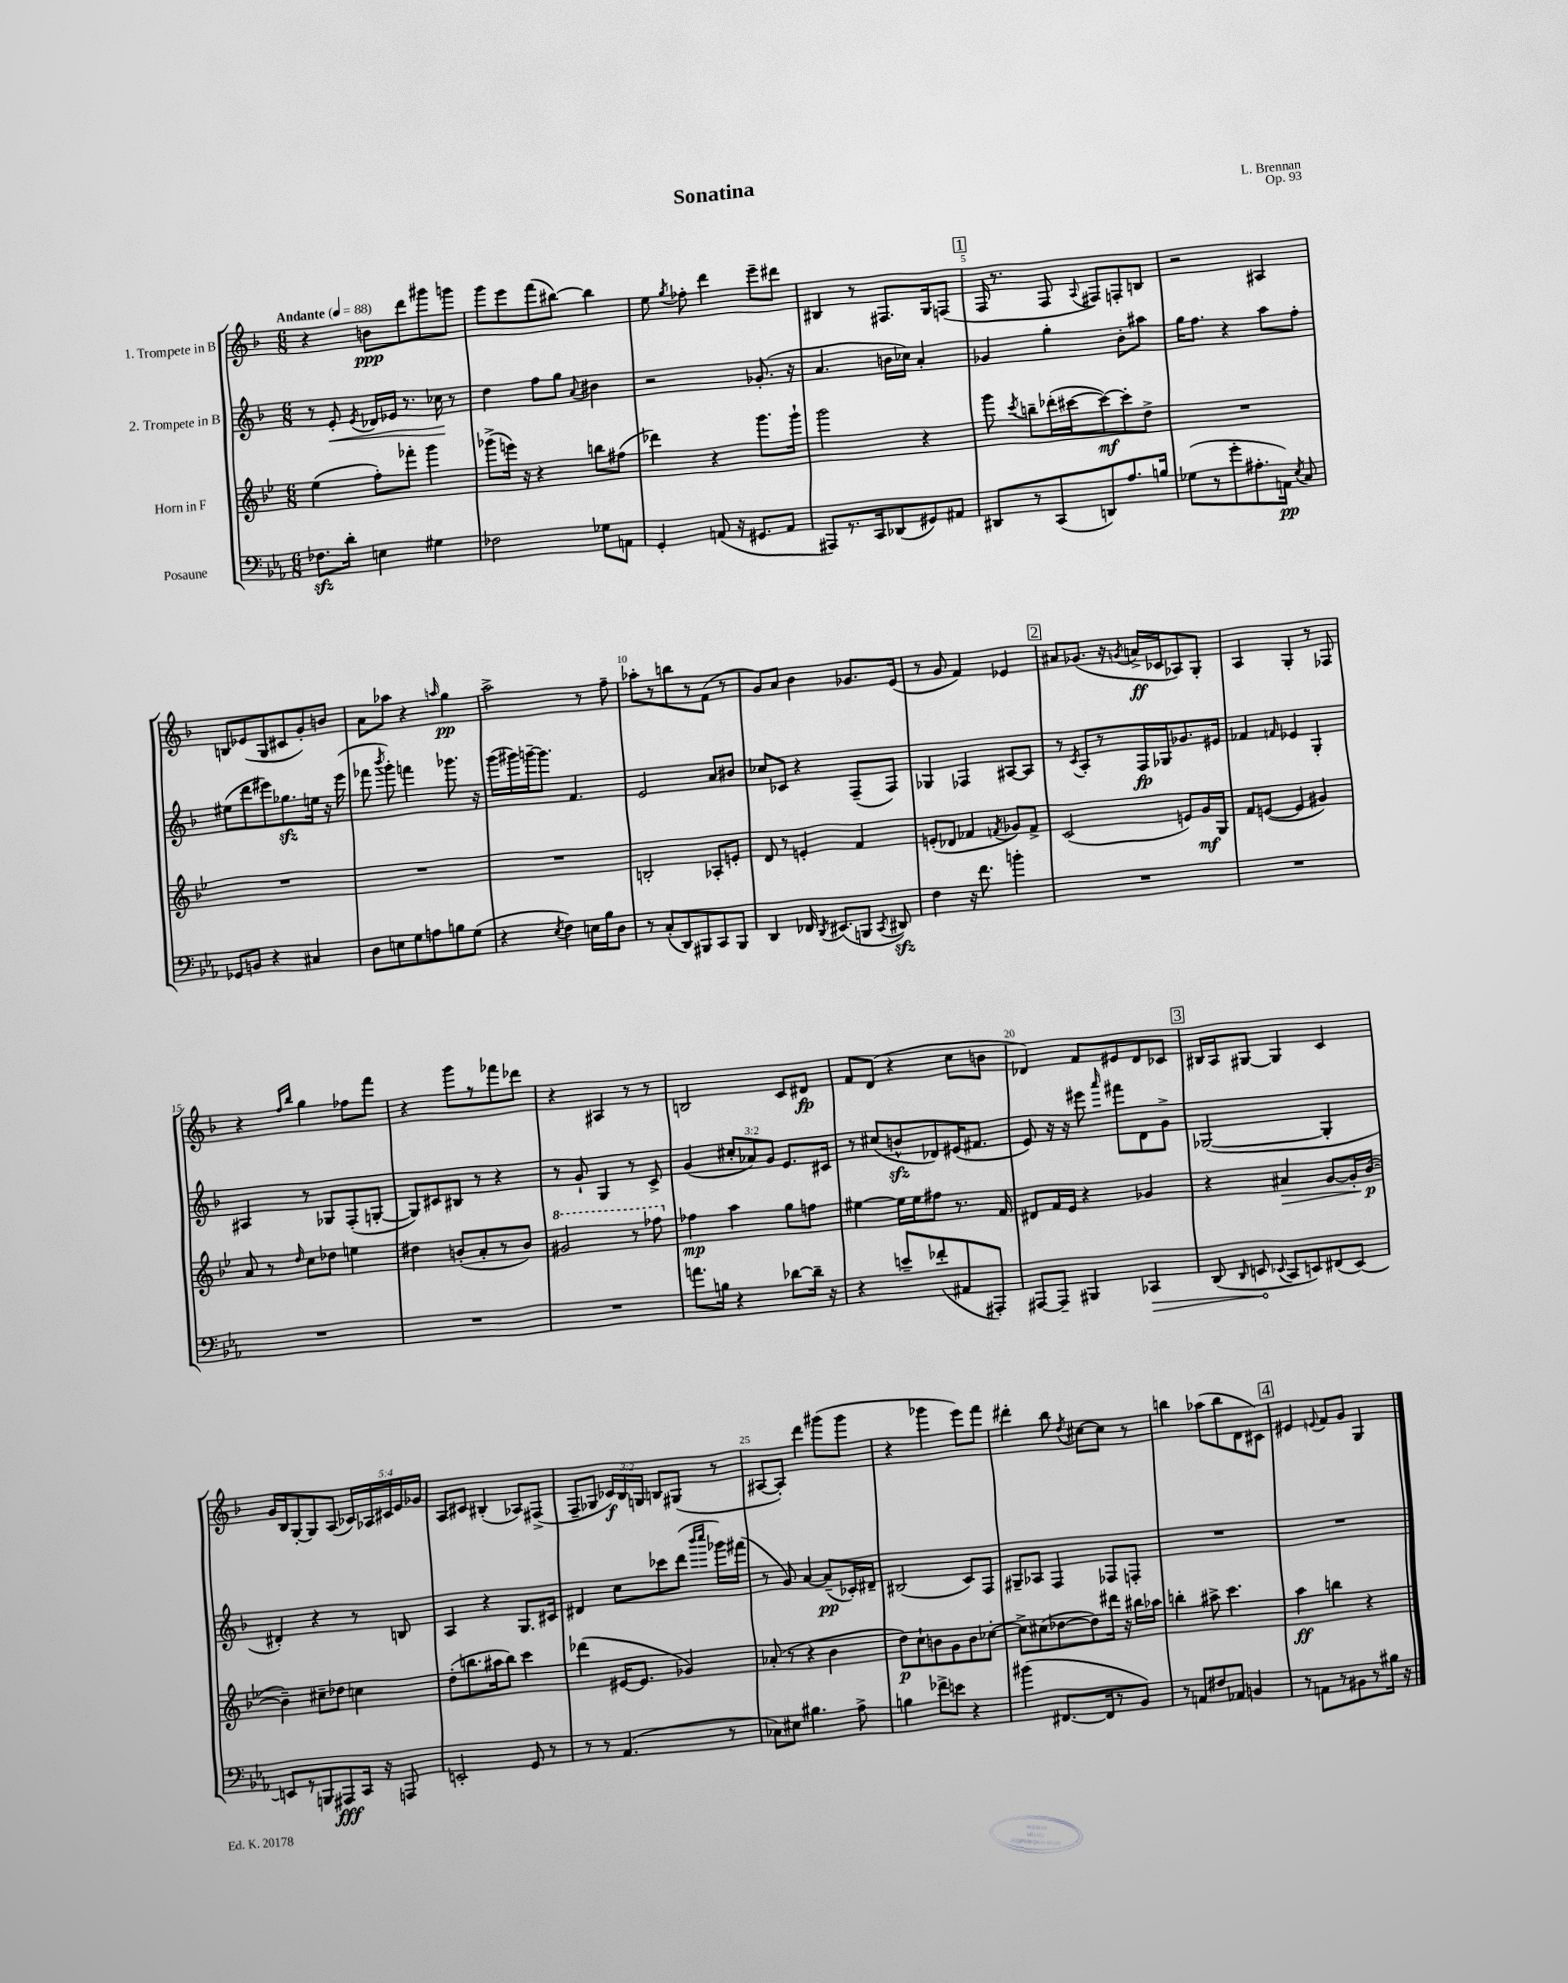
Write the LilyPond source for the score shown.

\header { title = "Sonatina" composer = "L. Brennan" opus = "Op. 93" }
<<
\new StaffGroup <<
\new Staff = "s0" \with { instrumentName = "1. Trompete in B" } {
    \clef treble \key f \major \numericTimeSignature \time 6/8 \override Staff.TupletNumber.text = #tuplet-number::calc-fraction-text \tempo "Andante" 4 = 88
    \autoBeamOff r4 b'8[\ppp d'''8 gis'''8 g'''8] |
    g'''8[ e'''8 f'''8( bis''8]~) bis''4 |
    e''8 \acciaccatura { g''8 } fes''8-. d'''4 e'''8[-- dis'''8] |
    bis4 r8 fis8.[ g16 f8]( |
    \mark \markup { \box "1" } f16 r8. f8 \appoggiatura { a8 } fis8[) f8-. b8] |
    r2 ais4 |
    b8[ ees'8( g8 cis'8 g'8-.) b'8] |
    a'8[ aes''8] r4 \grace { a''16 } g''4\pp |
    a''2-> r8 f''8-- |
    aes''8[-. r8 b''8 r8 f'8]( r8 |
    g'8[) a'8] bes'4 ges'8.[ e'16]( |
    r8 g'8 f'4) ees'4 |
    \mark \markup { \box "2" } ais'8[ ges'8.]( r16 \acciaccatura { g'8 } a'16[->\ff ces'16 aes8) g8]-. |
    a4 g4-. r8 fes8 |
    r4 \grace { f''16[ bes''16] } g''4 fes''8[ f'''8] |
    r4 g'''8[ r8 fes'''8 des'''8] |
    r4 ais4 r8 r8 |
    b2 c'8[ dis'8]\fp |
    f'8[ d'8]( r4 c''8[ b'8] |
    des'4) f'8[ eis'8 des'8 ces'8] |
    \mark \markup { \box "3" } bis16[ a16 gis8]~ gis4 c'4 |
    g'16[ bes16 g8~-. g8 a8]( \tuplet 5/4 { ces'16[) aes16 cis'16 e'16 ges'16] } |
    a8[ cis'8] bis4-.( aes8[) fis8]->( |
    f8[-- ges8] \tuplet 3/2 { ces'16[\f) bes16 g16] } b8[ gis8]( r8 |
    ais8[~ ais8]-.) d'''4 gis'''8[( gis'''8] |
    r4 ges'''4 e'''8[) f'''8] |
    dis'''4-. bes''8 \acciaccatura { d''8 } cis''8[~ cis''8] r8 |
    b''4 aes''8[( b''8 d'8 cis'8]) |
    \mark \markup { \box "4" } eis'4 \appoggiatura { e'8 } f'8[ g'8] g4 \bar "|." |
}
\new Staff = "s1" \with { instrumentName = "2. Trompete in B" } {
    \clef treble \key f \major \numericTimeSignature \time 6/8 \override Staff.TupletNumber.text = #tuplet-number::calc-fraction-text
    \autoBeamOff r8 e'8-.\< \acciaccatura { e'8 } des'16[ ees'16] r8. ces''16\! r8 |
    d''4 f''8[ g''8] \appoggiatura { a'8 } bis'4 |
    r2 ges'8.-.( r16 |
    a'4. b'16[ ces''16]) a'4-. |
    \mark \markup { \box "1" } ges'4 g''4-. bes'8[-. ais''8] |
    g''16[ f''8.] r4 a''8[ f''8]-. |
    eis''8[( d'''8 eis'''8) ges''8.\sfz e''16] r16 eis'''16( |
    fes'''8 \acciaccatura { bes'''8 } g'''8-.) f'''4 ges'''8. r16 |
    g'''16[( gis'''16) g'''16~-- g'''8.] f'4. |
    e'2 a'8[ bis'8] |
    ces''8[ ces'8] r4 f8[--( f8]) |
    ges4 fes4 ais8[~ ais8] |
    \mark \markup { \box "2" } r8 \acciaccatura { c'8 } a8[-. r8 f16\fp ges16 ges'8. eis'16] |
    fes'4 \grace { f'16 } ees'4 g4-. |
    ais4 r8 ges8[ f8-.( g8]~-. |
    g8[) cis'8 bis8] r8 r4 |
    r8 g'8-! g4 r8 c'8-> |
    g'4( \tuplet 3/2 { cis''8[-. aes'8) g'8] } e'8.[ cis'16] |
    r8 cis''8[( b'8-^\sfz des'8) eis'16( fis'8.] |
    e'8) r16 r16 eis'''8 \grace { a'''16 } fis'''8[ d'8 g'8]-> |
    \mark \markup { \box "3" } ges2~( ges4-. |
    dis'4-.) r4 r8 b8 |
    a4 r4 g8.[ cis'16] |
    dis'4 c''8[ ces'''8 d'''8]( \grace { bes'''16[ c''''16] } ges'''16[) fis'''16]( |
    r8 g'8) a'4~ a'8[--\pp( ces'16-.) dis'16]-- |
    bis2( c'8[) f8] |
    gis8[-- aes8] f4 fes8[ f8]-. |
    R2. |
    \mark \markup { \box "4" } R2. \bar "|." |
}
\new Staff = "s2" \with { instrumentName = "Horn in F" } {
    \clef treble \key bes \major \numericTimeSignature \time 6/8
    \autoBeamOff ees''4( f''8[-.) fes'''8]-. g'''4 |
    ges'''8[->( e'''16]) r16 r4 b''8[ fis''8]( |
    des'''4) r4 g'''8.[ g'''16]-! |
    g'''2 r4 |
    \mark \markup { \box "1" } g'''8 \acciaccatura { c'''8 } b''8[-- des'''16-.( cis'''16~ cis'''8~\mf) cis'''8-. d''8]-> |
    R2. |
    R2. |
    R2. |
    R2. |
    b2-. aes8[-. e'8]-. |
    d'8 r8 e'4-. f'4 |
    e'8[-.( des'8] fes'4 \acciaccatura { f'8 } ges'8[) f'8]-> |
    \mark \markup { \box "2" } c'2( e'8[) g'16\mf g16] |
    f'8[ e'8]~( e'4 gis'4) |
    a'8 r8 \grace { d''16 } c''8[ des''8] e''4 |
    dis''4 b'8[-.( a'8-. r8 b'8]) |
    \ottava #1 gis''2 r8 fes'''8 \ottava #0 |
    fes''4\mp a''4 g''8[ f''8] |
    eis''4~ eis''16[ eis''16 fis''8] r8. f'16 |
    dis'8[ f'16 ees'16] r4 ges'4 |
    \mark \markup { \box "3" } r4 ais'4\> g'8[~ g'16-. bes'16]~\p\!( |
    bes'4--) cis''8[-- des''8] c''4 |
    d''8[-.( b''8. ais''16 b''8]) c'''4 |
    des'''4( eis'16[~ eis'8.] ges'4) |
    aes'8-.( r8 r4 bes'4 |
    d''8[\p) c''8-! b'8 g'8 b'8 ces''8]~-. |
    ces''8[-> cis''8( des''8~ des''8) dis'''16] r16 bis''16[ aes''16] |
    b''4-. ais''8-> c'''4. |
    \mark \markup { \box "4" } a''4\ff b''4 r4 \bar "|." |
}
\new Staff = "s3" \with { instrumentName = "Posaune" } {
    \clef bass \key ees \major \numericTimeSignature \time 6/8
    \autoBeamOff fes8.[\sfz d'16]-. e4 gis4 |
    fes2 ges8[ a,8] |
    g,4-. a,8( r16 gis,8.[ a,8] |
    ais,,8[) r8. c,16 des,8( gis,8) ais,8] |
    \mark \markup { \box "1" } dis,8[ r8 c,8( d,8) aes8. b16] |
    ges8[( r8 g'8-. ais8.-. a,16]\pp) \acciaccatura { ees8 } c8 |
    ges,8[ b,8] r4 cis4 |
    d8[ e8 g8 a8 b8 g8]( |
    r4 \acciaccatura { ees8 } f4) e16[ bes16 d8] |
    r8 c8[-.( d,8) bis,,8 c,8 bis,,8] |
    d,4 fes,16 \acciaccatura { d,8 } eis,8.[( b,,8] \acciaccatura { c,8 } dis,8\sfz) |
    f4 r16 f'8. b'4-. |
    \mark \markup { \box "2" } R2. |
    R2. |
    R2. |
    R2. |
    R2. |
    a'8.[ b16] r4 des'8[~ des'16]-- r16 |
    r4 e'8[-- fes'8-.( ais,8 ais,,8]-.) |
    ais,,8[~ ais,,8]-- bis,,4 \once \override Hairpin.circled-tip = ##t ces,4\> |
    \mark \markup { \box "3" } d,8( \grace { d,16 } e,8\! \appoggiatura { ees,8 } c,8[ e,8) fis,8( e,8]~) |
    e,8[ r8 b,,8 ais,,8\fff c,16] r16 a,,8 |
    e,2-. g,8 r8 |
    r8 r8 aes,4.( r8 |
    ces8[) eis8] bis4. aes8-> |
    b4 fes'8[-> e'8] r4 |
    bis'4( fis,8.[~ fis,16 r8 bes,8]) |
    r8 a,8[ fis8 aes,8] b,4 |
    \mark \markup { \box "4" } r8 a,8[ r8 bis,8 r8 bis16] r16 \bar "|." |
}
>>
>>
\layout { \context { \Score \override BarNumber.break-visibility = ##(#f #t #t) barNumberVisibility = #(every-nth-bar-number-visible 5) } }
